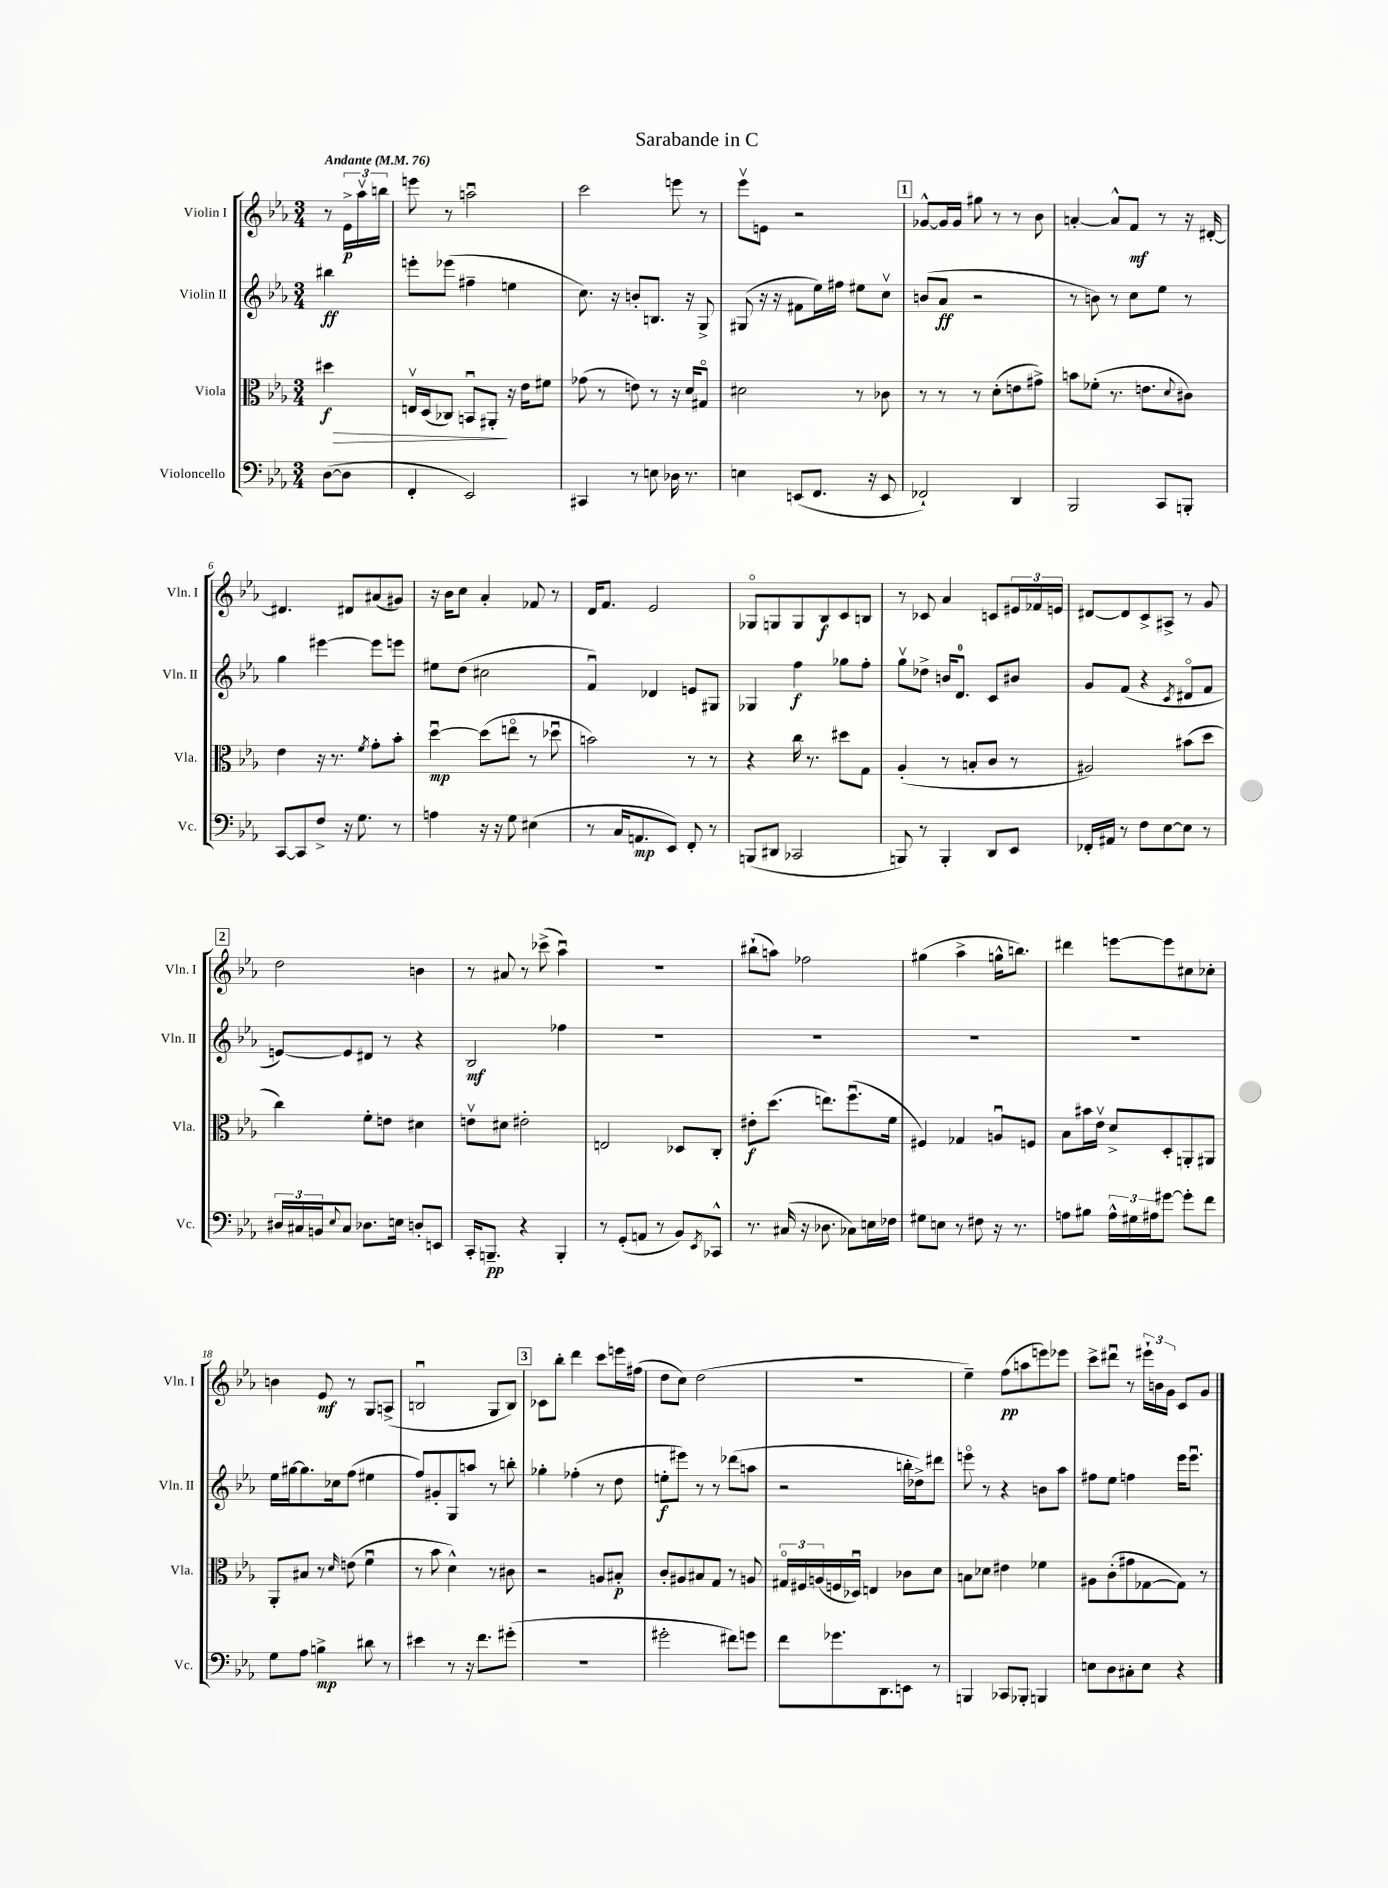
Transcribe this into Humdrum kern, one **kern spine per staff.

**kern	**kern	**kern	**kern
*staff4	*staff3	*staff2	*staff1
*clefF4	*clefC3	*clefG2	*clefG2
*k[b-e-a-]	*k[b-e-a-]	*k[b-e-a-]	*k[b-e-a-]
*M3/4	*M3/4	*M3/4	*M3/4
*MM76	*MM76	*MM76	*MM76
([8D\L	4dd#\	4bb#\	8r
8D\]J	.	.	24e-^\LL
.	.	.	24aa-v\
.	.	.	24bb\JJ
=	=	=	=
4FF'/	16Ev/LL	8eee'\L	8eee\
.	(16D/J	.	.
.	8C-/J)	(8eee-\J	8r
2EE-/)	8BBu/L	4ff#~\	2aau\
.	8AA#'/J	.	.
.	16r	4ee\	.
.	16e-\LK	.	.
.	8f#\J	.	.
=	=	=	=
4CC#/	(8g-\	8.cc\)	2ccc\
.	8r	.	.
.	.	16r	.
8r	8e\)	8b'/L	.
8E\	8r	8.B/J	.
16D-\	16r	.	8eee\
8.r	16d/LK	16r	.
.	8G#o/J	8G^/	8r
=	=	=	=
4E\	2d#\	(8G#/	8eee-v\L
.	.	16r	8e\J
.	.	16r	.
(8EE/L	.	8f#\L	2r
8.FF/J	.	16ee-\L)	.
.	.	16ff#\JJ	.
.	8r	8ee#\L	.
16r	.	.	.
8EE/	8c-\	8ccv\J	.
=	=	=	=
2FF-`/)	8r	(8b/L	[8g-^^/L
.	8r	8a-/J	16g-/]L
.	.	.	16g-/JJ
.	8r	2r	8gg#\
.	(8d'\L	.	8r
4DD/	8e\	.	8r
.	8g#^\J)	.	8b-\
=	=	=	=
2BBB-/	8b\L	8r	[4a'/
.	(8f-'\J	8b\)	.
.	8.r	8r	8a^^/]L
.	.	8cc\L	8f/J
.	8.e\L	.	.
8CC/L	.	8ee-\J	8r
.	8qqd/	.	.
8BBB'/J	8c#\J)	8r	16r
.	.	.	[16d#'/
=	=	=	=
[8CC/L	4e-\	4gg\	4.d#/]
8CC/]	.	.	.
8F^/J	16r	[4eee#\	.
.	8.r	.	.
16r	.	.	8d#/L
8.G\	.	.	.
.	8qf/	.	.
.	8g'\L	8eee#\]L	(8a#/
8r	8b-'\J	8eee\J	8g#/J)
=	=	=	=
4A\	[4ddu\	8ee#\L	16r
.	.	.	16b-\LK
.	.	(8dd\J	8cc\J
16r	(8dd\]L	2cc#\	4a-'/
16r	.	.	.
8G\	8eeo\J	.	.
(4E#\	8r	.	8f-/
.	8dd-u\	.	8r
=	=	=	=
8r	2b\)	4fu/)	16d/LK
.	.	.	8.f/J
16C/LK	.	.	.
8.AA/	.	.	.
.	.	4d-/	2e-/
8EE-/J)	.	.	.
8FF'/	8r	8e/L	.
8r	8r	8G#/J	.
=	=	=	=
(8BBB/L	4r	4G-/	8G-o/L
8DD#/J	.	.	8G/
2CC-/	16cc\	4ff\	8G/
.	8.r	.	.
.	.	.	8B-/
.	8dd#\L	8gg-\L	8c/
.	8G\J	8ff'\J	8B/J
=	=	=	=
8BBB/)	(4A-'/	8ggv\L	8r
8r	.	8dd-^\J	8c-/
4BBB'/	8r	16b/LK	4a-/
.	.	8.d/J	.
.	8B'/L	.	.
8DD/L	8c/J	8c/L	8c/L
8EE-/J	8r	8b#/J	24e#/L
.	.	.	24f-/
.	.	.	24e/JJ
=	=	=	=
16FF-'/LL	2A#/)	8g/L	[8d#/L
16AA#/JJ	.	.	.
8r	.	(8f/J	8d#/]
8F\L	.	4r	8c^/
[8E-\	.	.	8A#^/J
.	.	8qc/	.
8E-\]J	(8b#\L	8d#o/L	8r
8r	8dd\J	8f/J	8g/
=	=	=	=
24D#/LL	4cc\)	[8e/L)	2dd\
24C#/	.	.	.
24BB/J	.	.	.
8qqE-/	.	.	.
8C#/J	.	8e/]	.
8.D-\L	8f'\L	8d#/J	.
.	8e\J	8r	.
16E\Jk	.	.	.
8D'/L	4d#\	4r	4b\
8EE/J	.	.	.
=	=	=	=
16CC'/LK	8ev\L	2B-/	8r
8.BBB~/J	.	.	.
.	8d#\J	.	8a#/
4r	2e#'\	.	8r
.	.	.	(8ccc-^\
4BBB'/	.	4ff-\	4aa-u\)
=	=	=	=
8r	2E/	2.r	2.r
(8GG'/L	.	.	.
8AA/J	.	.	.
8r	.	.	.
8BB-/L)	8D-/L	.	.
8qEE-/	.	.	.
8CC-^^/J	8C'/J	.	.
=	=	=	=
8.r	8e#'\L	2.r	(8bb#`\L
.	(8.dd\J	.	8aa\J)
(16C#/	.	.	.
16r	.	.	2ff-\
8.D-\	8.ee\L)	.	.
8C-\L)	(8.ffu\	.	.
16E\L	.	.	.
16F-\JJ	16f\Jk	.	.
=	=	=	=
8G#\L	4F#/)	2.r	(4gg#\
8E\J	.	.	.
8r	4G-/	.	4aa-^\
8F#\	.	.	.
16r	8Au/L	.	16gg^^\LK
8.r	.	.	8.bb\J)
.	8F/J	.	.
=	=	=	=
8A\L	8B-\L	2.r	4ddd#\
8B#\J	16b#\L	.	.
.	16e-v\JJ	.	.
24A^^\LL	8d^/L	.	[8eee\L
24G#\	.	.	.
24A#\J	.	.	.
[8g#\J	8D'/	.	8eee\]
8g#'\]L	8AA'/	.	8cc#\
8f\J	8AA#/J	.	8cc-'\J
=	=	=	=
8G\L	8AA-'/L	16ee-\LL	4b\
.	.	[16gg#\J	.
8A-\J	8B#/J	8.gg#\]	.
4B^\	8r	.	8e-/
.	.	16cc-\k	.
.	16qqd/	.	.
.	(8e\	(8ff\J	8r
8d#\	4fu\	4ee#\	8G/L
8r	.	.	(8A^/J
=	=	=	=
4e#\	8r	8ff/L)	2Bu/
.	8b-\	8g#'/	.
8r	4d^^\)	8G/	.
16r	.	8aa/J	.
8.f\L	.	.	.
.	8r	8r	8G/L
(8g#'\J	8c#\	8bb'\	8B/J)
=	=	=	=
2.r	2r	4gg-'\	8c-\L
.	.	.	8bb-'\J
.	.	(4ff-'\	4ddd\
.	8A/L	8r	8ccc\L
.	8B#'/J	8dd\	16eee\L
.	.	.	(16ff#\JJ
=	=	=	=
2g#'\	8c'/L	8ee'\L	8dd\L
.	8A#/	8eee#\J)	8cc\J)
.	8B#/	8r	(2dd\
.	8G/J	8r	.
8f#\L)	8r	(8ddd-\L	.
8g\J	8A/	8aa\J	.
=	=	=	=
8f\L	24G#o/LL	2r	2.r
.	24F#/	.	.
.	(24A/	.	.
8.g-\	16F/	.	.
.	16D-u/JJ)	.	.
.	4E/	.	.
8.DD\	.	.	.
8EE\J	8c-\L	16bb'\LL	.
.	.	16dd-^\J)	.
8r	8d\J	8ddd#\J	.
=	=	=	=
4BBB/	8B\L	8eeeo\	4ee-~\)
.	8d-\J	8r	.
8CC-/L	4e#\	4r	(8ff\L
8BBB-'/J	.	.	8aa\
4BBB/	4f-\	8b\L	8eee\)
.	.	8aa-\J	8eee-\J
=	=	=	=
8E\L	8A#\L	8ff#\L	8ccc^\L
8D\	(8c'\	8ee-\J	8ddd#u\J
8C#'\	8g#\	4ff\	8r
8E\J	[8G-\	.	24eee#`\LL
.	.	.	24b\
.	.	.	24g\JJ
4r	8G-\]J)	16eee-\LK	8c/L
.	.	8.eee-u\J	.
.	8r	.	8g/J
==	==	==	==
*-	*-	*-	*-
